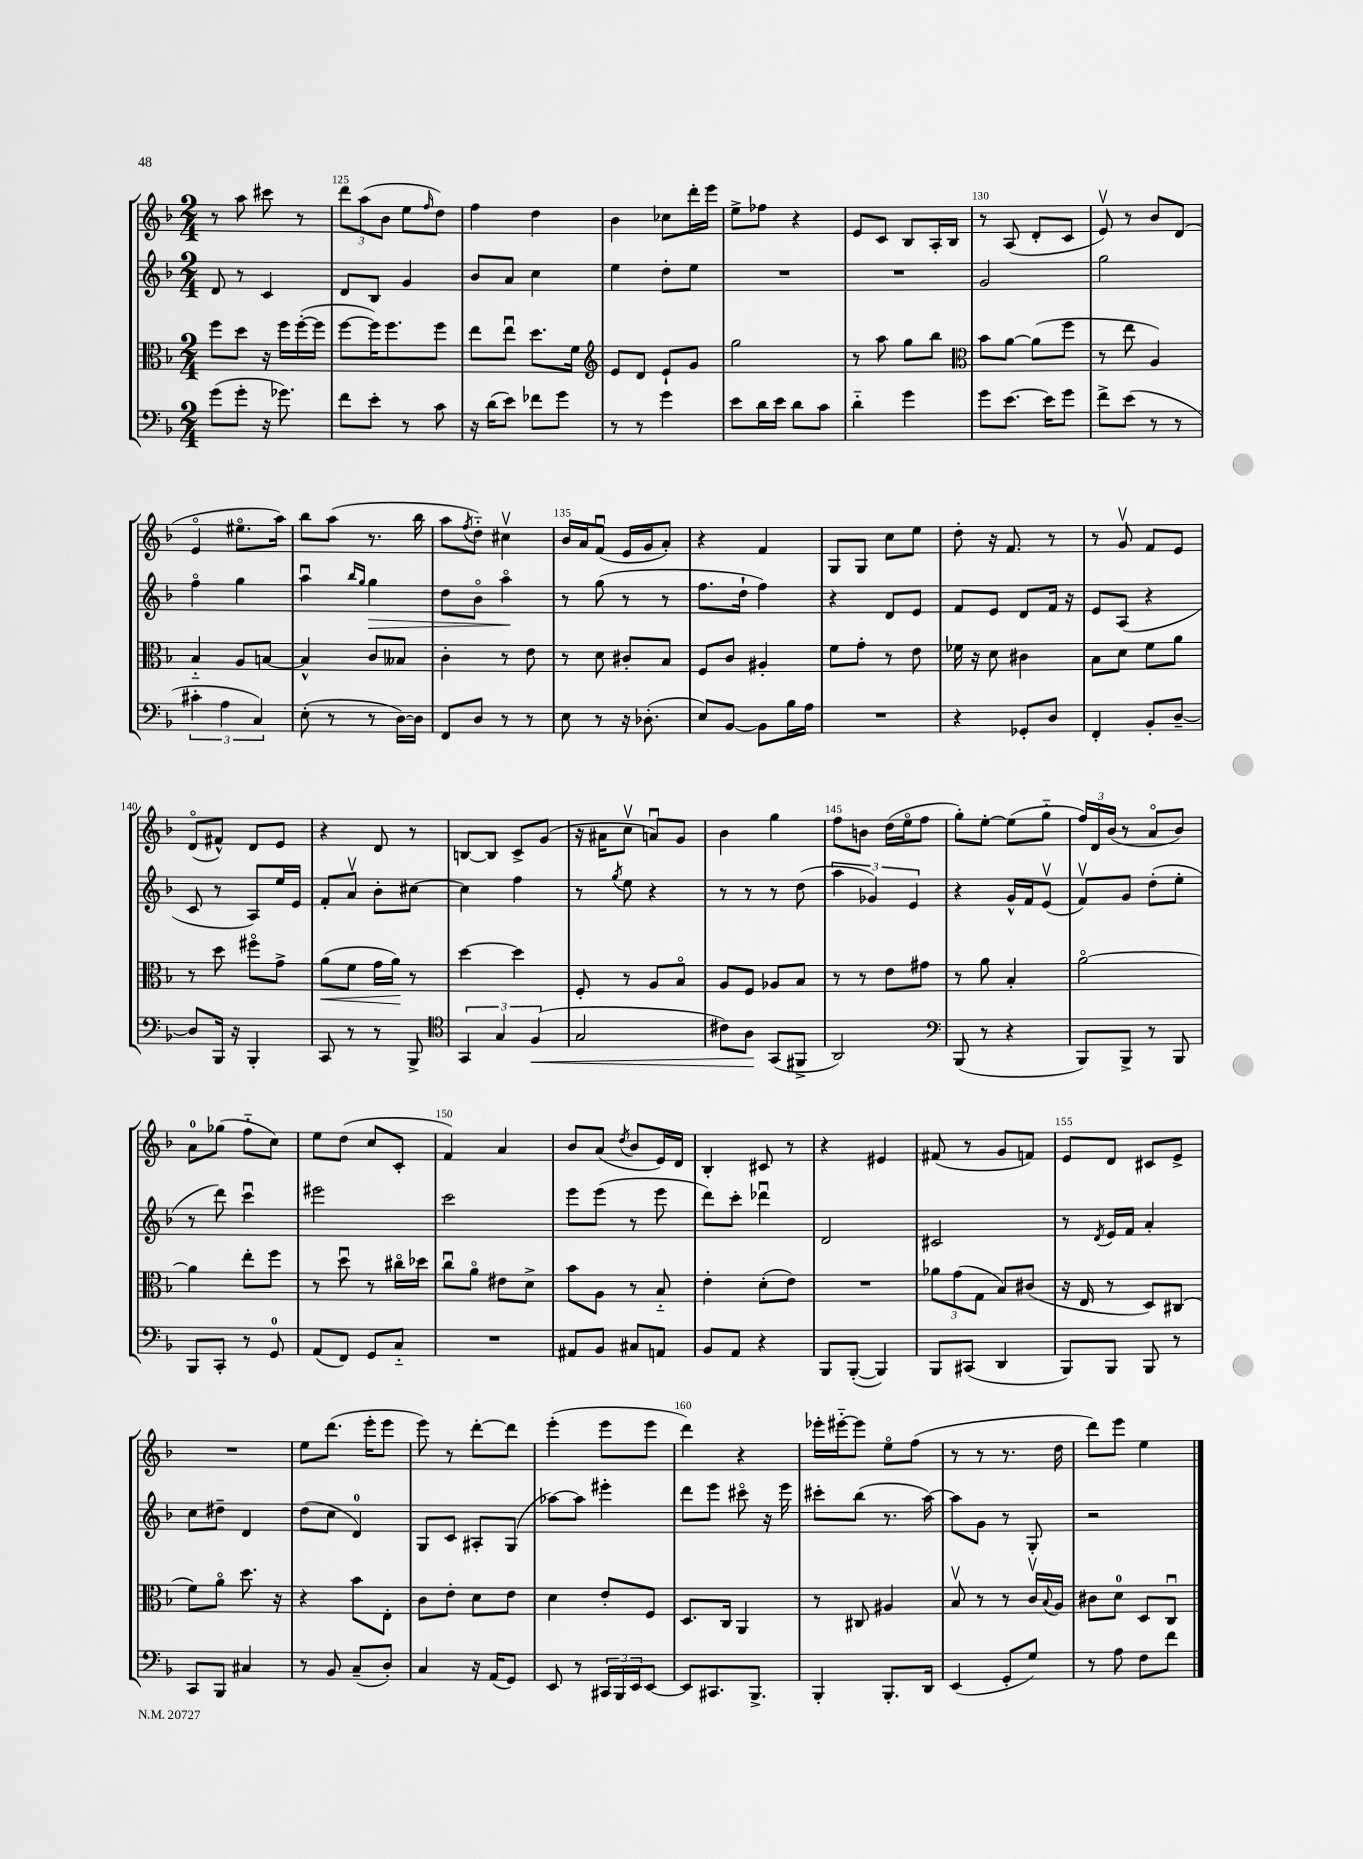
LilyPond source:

<<
\new StaffGroup <<
\new Staff = "s0" {
    \clef treble \key f \major \numericTimeSignature \time 2/4
    r8 a''8 cis'''8 r8 |
    \tuplet 3/2 { d'''8 a''8( bes'8 } e''8 \grace { f''16 } d''8) |
    f''4 d''4 |
    bes'4 ces''8 d'''16-. e'''16 |
    e''8-> fes''8 r4 |
    e'8 c'8 bes8 a16-. bes16 |
    r8 a8( d'8-. c'8 |
    e'8\upbow) r8 bes'8 d'8( |
    e'4\flageolet eis''8.\flageolet a''16) |
    bes''8 a''8( r8. bes''16 |
    a''8 \acciaccatura { f''8 } d''8-_) cis''4\upbow |
    bes'16 a'16 f'8\downbow( e'16 g'16 a'8-.) |
    r4 f'4 |
    g8 g8 c''8 e''8 |
    d''8-. r16 f'8. r8 |
    r8 g'8\upbow f'8 e'8 |
    d'8\flageolet( fis'8-^) d'8 e'8 |
    r4 d'8 r8 |
    b8~ b8 c'8-> g'8( |
    r16 ais'16 c''8\upbow a'8\downbow) g'8 |
    bes'4 g''4 |
    f''8 b'8 d''16( e''16\flageolet f''8 |
    g''8-.) e''8~-. e''8( g''8-_ |
    \tuplet 3/2 { f''16) d'16 bes'16( } r8 a'8\flageolet bes'8) |
    a'8-0 ges''8( f''8-_ c''8) |
    e''8 d''8( c''8 c'8-. |
    f'4) a'4 |
    bes'8 a'8( \acciaccatura { d''8 } bes'8 e'16) d'16 |
    bes4-. cis'8 r8 |
    r4 eis'4 |
    fis'8( r8 g'8 f'8) |
    e'8 d'8 cis'8 e'8-> |
    R2 |
    e''8 d'''8.( e'''16-. e'''8 |
    e'''8) r8 d'''8~-. d'''8 |
    e'''4-.( e'''8 e'''8 |
    d'''4) r4 |
    ees'''16-. eis'''16~-_ eis'''8 e''8\flageolet f''8( |
    r8 r8 r8. d''16 |
    d'''8) e'''8 e''4 \bar "|." |
}
\new Staff = "s1" {
    \clef treble \key f \major \numericTimeSignature \time 2/4
    d'8 r8 c'4 |
    d'8 bes8 g'4 |
    bes'8 a'8 c''4 |
    e''4 d''8-. e''8 |
    R2 |
    R2 |
    g'2 |
    g''2 |
    f''4\flageolet g''4 |
    a''4\downbow \grace { bes''16 g''16 } g''4\> |
    d''8 bes'8\flageolet a''4\flageolet\! |
    r8 g''8( r8 r8 |
    f''8. d''16-! f''4) |
    r4 d'8 e'8 |
    f'8 e'8 d'8 f'16 r16 |
    e'8 a8( r4 |
    c'8 r8 a8) e''16 e'16 |
    f'8-. a'8\upbow bes'8-. cis''8~ |
    cis''4 f''4 |
    r8 \acciaccatura { g''8 } e''8 r4 |
    r8 r8 r8 d''8( |
    \tuplet 3/2 { a''4 ges'4) e'4 } |
    r4 g'16-^ f'16 e'8\upbow( |
    f'8\upbow) g'8 d''8-.( e''8-. |
    r8 d'''8) c'''4\downbow |
    eis'''2 |
    c'''2 |
    e'''8 e'''8( r8 e'''8 |
    d'''8) c'''8-. des'''4\downbow |
    d'2 |
    cis'2 |
    r8 \acciaccatura { d'8 } e'16 f'16 a'4-. |
    c''8 dis''8-- d'4 |
    d''8( c''8 d'4-0) |
    g8 c'8 ais8-. g8( |
    aes''8~) aes''8 eis'''4-. |
    d'''8 e'''8 cis'''8\flageolet r16 e'''16 |
    cis'''8-. bes''8( r8. a''16~) |
    a''8 g'8 r8 g8-. |
    r2 \bar "|." |
}
\new Staff = "s2" {
    \clef alto \key f \major \numericTimeSignature \time 2/4
    f''8 d''8 r16 f''16 f''16~-.( f''16 |
    f''8~ f''16) f''8. f''8 |
    e''8 e''8\downbow d''8. f'16 |
    \clef treble e'8 d'8 e'8-! g'8 |
    g''2 |
    r8 a''8 g''8 bes''8 |
    \clef alto bes'8 a'8~ a'8( f''8 |
    r8 e''8 a4) |
    bes4-_ a8 b8~ |
    b4-^ c'8 beses8 |
    c'4-. r8 e'8 |
    r8 d'8 cis'8-. bes8 |
    f8 c'8 ais4-. |
    f'8 g'8-. r8 e'8 |
    fes'16 r16 d'8 cis'4 |
    bes8 d'8 f'8 a'8 |
    r8 d''8 fis''8\flageolet g'8-> |
    a'8\<( f'8 g'16 a'16\!) r8 |
    d''4~ d''4 |
    f8-. r8 a8 bes8\flageolet |
    a8 f8 aes8 bes8 |
    r8 r8 e'8 gis'8 |
    r8 a'8 bes4-. |
    a'2~\flageolet |
    a'4 e''8-. f''8 |
    r8 d''8\downbow r8 cis''16\flageolet des''16 |
    c''8\downbow a'8\flageolet eis'8 d'8-> |
    bes'8 a8 r8 bes8-_ |
    e'4-. d'8-.( e'8) |
    R2 |
    \tuplet 3/2 { aes'8 g'8( g8 } bes8) cis'8( |
    r16 e16 r8 d8) cis8( |
    f'8) a'8\flageolet d''8. r16 |
    r4 bes'8 e8-. |
    c'8 e'8-. d'8 e'8 |
    d'4 e'8-. f8 |
    d8. c16 a,4 |
    r8 cis8 ais4 |
    bes8\upbow r8 r8 c'16\upbow \appoggiatura { bes8 } a16 |
    cis'8 d'8-0 d8 c8\downbow \bar "|." |
}
\new Staff = "s3" {
    \clef bass \key f \major \numericTimeSignature \time 2/4
    g'8( g'8-. r16 ges'8.) |
    f'8 e'8-. r8 c'8 |
    r16 d'16( e'8) fes'8 g'8 |
    r8 r8 g'4 |
    e'8 d'16 e'16 d'8 c'8 |
    d'4-_ g'4 |
    g'8 e'8.~ e'16 g'8 |
    f'8-> e'8( r8 r8 |
    \tuplet 3/2 { cis'4-. a4 c4) } |
    e8-.( r8 r8 d16~) d16 |
    f,8 d8 r8 r8 |
    e8 r8 r16 des8.-.( |
    e8) bes,8~ bes,8 bes16 a16 |
    R2 |
    r4 ges,8-. d8 |
    f,4-. bes,8-. d8~-- |
    d8 bes,,16 r16 bes,,4-. |
    c,8 r8 r8 bes,,8-> |
    \clef tenor \tuplet 3/2 { g,4 g4 f4\<( } |
    g2 |
    cis'8) a8\! g,8( fis,8-> |
    a,2) |
    \clef bass bes,,8( r8 r4 |
    bes,,8) bes,,8-> r8 bes,,8 |
    bes,,8 c,8-. r8 g,8-0 |
    a,8( f,8) g,8 c8-_ |
    R2 |
    ais,8 bes,8 cis8 a,8 |
    bes,8 a,8 r4 |
    bes,,8 bes,,8~-.( bes,,4) |
    bes,,8 cis,8( d,4 |
    bes,,8) bes,,8 bes,,8 r8 |
    c,8 bes,,8 cis4 |
    r8 bes,8 c8--( d8-.) |
    c4 r16 a,16( g,8) |
    e,8 r8 \tuplet 3/2 { cis,16 bes,,16 e,16 } e,8~ |
    e,8 cis,8. bes,,8.-> |
    bes,,4-. bes,,8.-. d,16 |
    e,4( g,8-. g8) |
    r8 a8 f8 f'8 \bar "|." |
}
>>
>>
\layout { \context { \Score currentBarNumber = #124 \override BarNumber.break-visibility = ##(#f #t #t) barNumberVisibility = #(every-nth-bar-number-visible 5) } }
